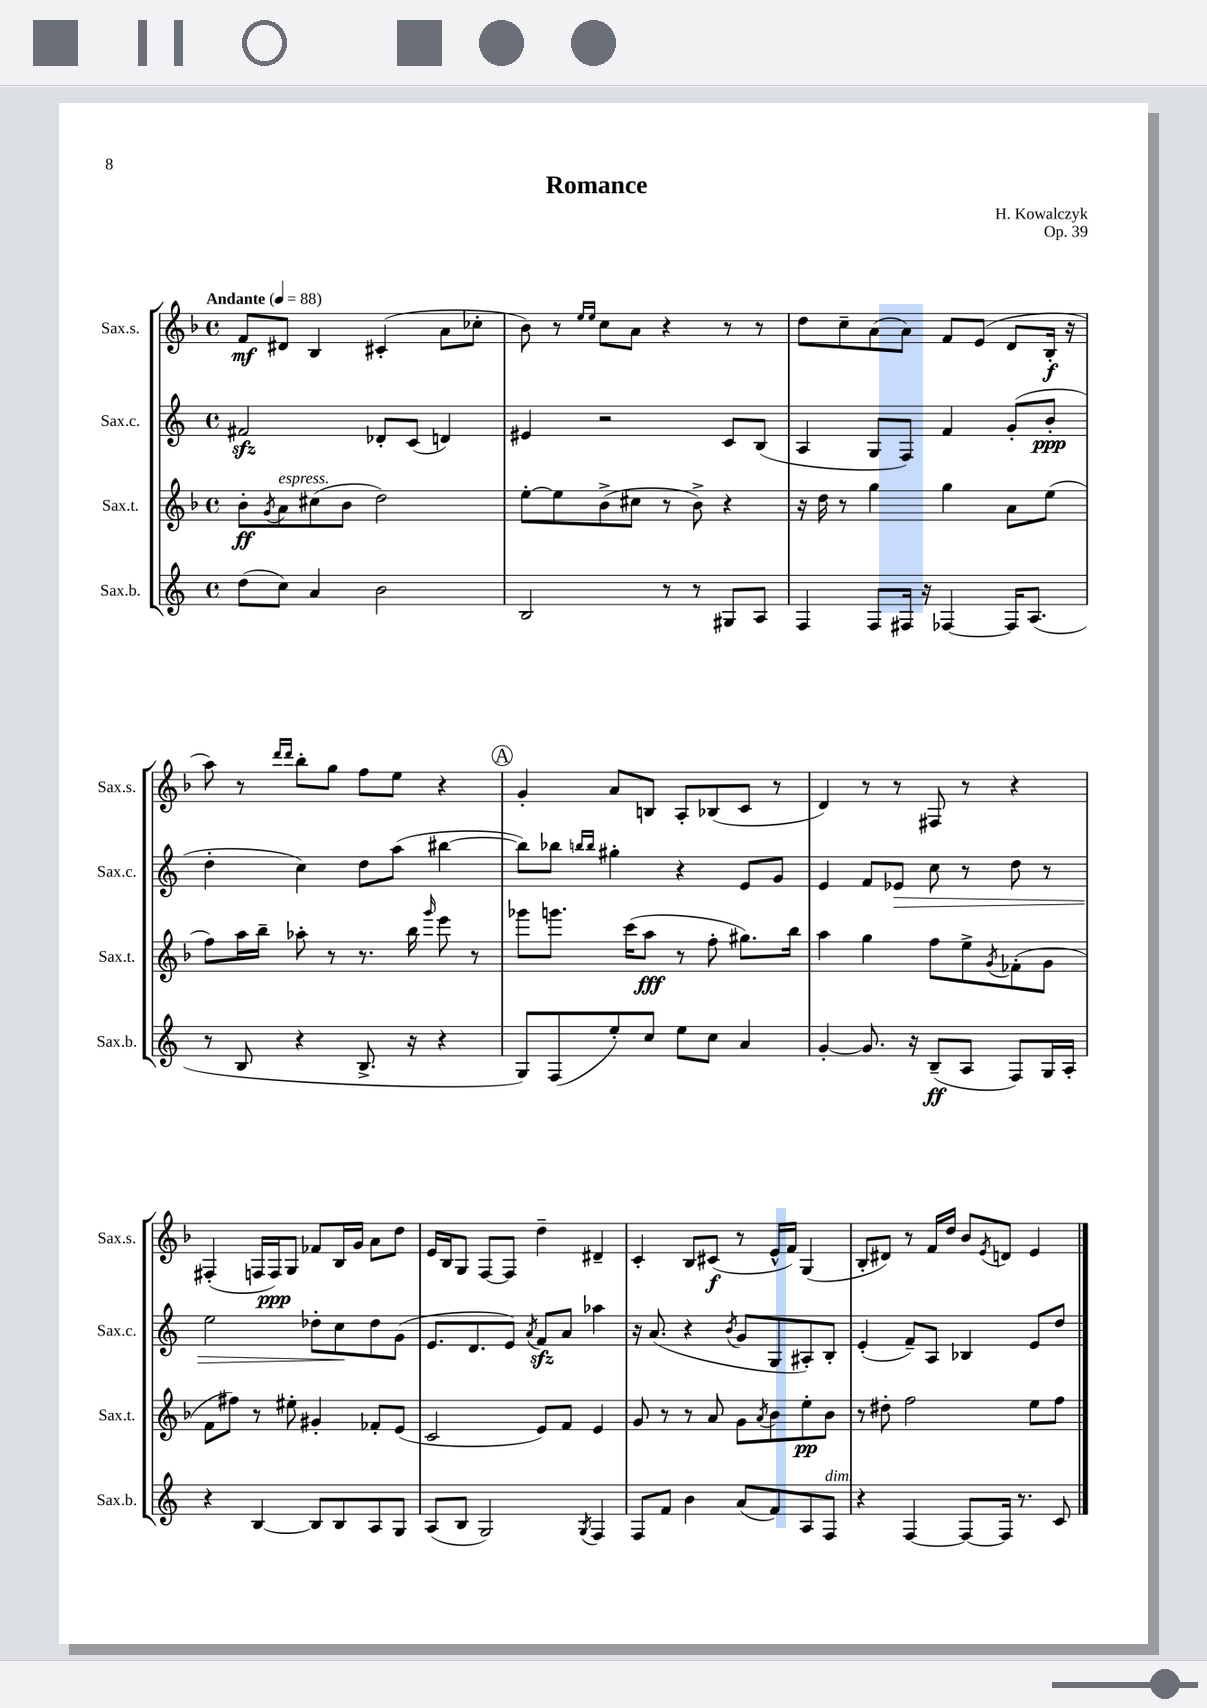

**kern	**kern	**kern	**kern
*staff4	*staff3	*staff2	*staff1
*clefG2	*clefG2	*clefG2	*clefG2
*k[]	*k[b-]	*k[]	*k[b-]
*M4/4	*M4/4	*M4/4	*M4/4
*met(c)	*met(c)	*met(c)	*met(c)
*MM88	*MM88	*MM88	*MM88
(8dd\L	8b-'\L	2f#/	8f/L
.	8qg/	.	.
8cc\J)	8a\	.	8d#/J
4a/	(8cc#\	.	4B-/
.	8b-\J	.	.
2b\	2dd\)	8d-'/L	(4c#'/
.	.	(8c/J	.
.	.	4d/)	8a\L
.	.	.	8cc-'\J
=	=	=	=
2B/	[8ee'\L	4e#/	8b-\)
.	8ee\]	.	8r
.	.	.	16qqee/LL
.	.	.	16qqee/JJ
.	(8b-^\	2r	8cc\L
.	8cc#\J	.	8a\J
8r	8r	.	4r
8r	8b-^\)	.	.
8G#/L	4r	8c/L	8r
8A/J	.	(8B/J	8r
=	=	=	=
4F/	16r	4A/	8dd\L
.	16dd\	.	.
.	8r	.	8cc~\
8F/L	4gg\	8G/L	(8a\
16F#/Jk	.	8F/J)	8a\J)
16r	.	.	.
[4F-/	4gg\	4f/	8f/L
.	.	.	(8e/J
16F-/]LK	8a\L	(8g'/L	8d/L
(8.A/J	.	.	.
.	(8ee\J	8b'/J	16B-'/Jk
.	.	.	16r
=	=	=	=
8r	8ff\L)	4dd'\	8aa\)
8B/	16aa\L	.	8r
.	16bb-~\JJ	.	.
.	.	.	16qqddd/LL
.	.	.	16qqddd/JJ
4r	8aa-'\	4cc\)	8bb-'\L
.	8r	.	8gg\J
8.B^/	8.r	8dd\L	8ff\L
.	.	(8aa\J	8ee\J
16r	16bb-\	.	.
.	16qqggg/	.	.
4r	8eee\	[4bb#\	4r
.	8r	.	.
=	=	=	=
8G/L)	8ggg-\L	8bb#\]L)	4g'/
(8F/	8.ggg\J	8bb-\J	.
.	.	16qqbb/LL	.
.	.	16qqbb/JJ	.
8ee'/)	.	4gg#'\	8a/L
.	(16ccc\LK	.	.
8cc/J	8aa\J	.	8B/J
8ee\L	8r	4r	8A'/L
8cc\J	8ff'\	.	(8B-/
4a/	8.gg#\L)	8e/L	8c/J
.	.	8g/J	8r
.	16bb-\Jk	.	.
=	=	=	=
[4g'/	4aa\	4e/	4d/)
8.g/]	4gg\	8f/L	8r
.	.	8e-/J	8r
16r	.	.	.
(8B~/L	8ff\L	8cc\	8F#/
8A/J	8ee^\	8r	8r
.	8qg/	.	.
8F/L)	(8f-'\	8dd\	4r
16G/L	8g\J	8r	.
16A'/JJ	.	.	.
=	=	=	=
4r	8f\L	2ee\	(4F#'/
.	8ff#\J)	.	.
[4B/	8r	.	16F/LL
.	.	.	16F/J)
.	8ee#'\	.	8G/J
8B/]L	4g#'/	8dd-'\L	8f-/L
8B/	.	8cc\	16B-/L
.	.	.	16g/JJ
8A/	8f-'/L	8dd-\	8a\L
8G/J	(8e/J	(8g\J	8dd\J
=	=	=	=
(8A/L	2c/	8.e/L	16e/LL
.	.	.	16B-/J
8B/J	.	.	8G/J
.	.	8.d/	.
2G/)	.	.	[8F/L
.	.	8e/J)	8F/]J
.	.	8qa/	.
.	8e/L)	8f/L	4dd~\
.	8f/J	8a/J	.
8qG/	.	.	.
4F/	4e/	4aa-\	4d#~/
=	=	=	=
8F/L	8g/	16r	4c'/
.	.	(8.a/	.
8f/J	8r	.	.
4b\	8r	4r	8B-/L
.	8a/	.	(8c#/J
.	.	8qb/	.
(8a/L	8g\L	8g/L	8r
.	8qa/	.	.
8f/)	8b-\	8G/	16e^^/LL
.	.	.	16f/JJ)
8A/	8ee'\	8A#'/)	(4G/
8F/J	8b-\J	8B'/J	.
=	=	=	=
4r	8r	(4e'/	8B-'/L
.	8dd#'\	.	8d#/J)
[4F/	2ff\	8f~/L)	8r
.	.	8A/J	16f/LL
.	.	.	16dd/JJ
8F/_L	.	4B-/	8b-/L
.	.	.	8qe/
16F/]Jk	.	.	8d/J
8.r	.	.	.
.	8ee\L	8e/L	4e/
8c/	8ff\J	8dd/J	.
==	==	==	==
*-	*-	*-	*-
